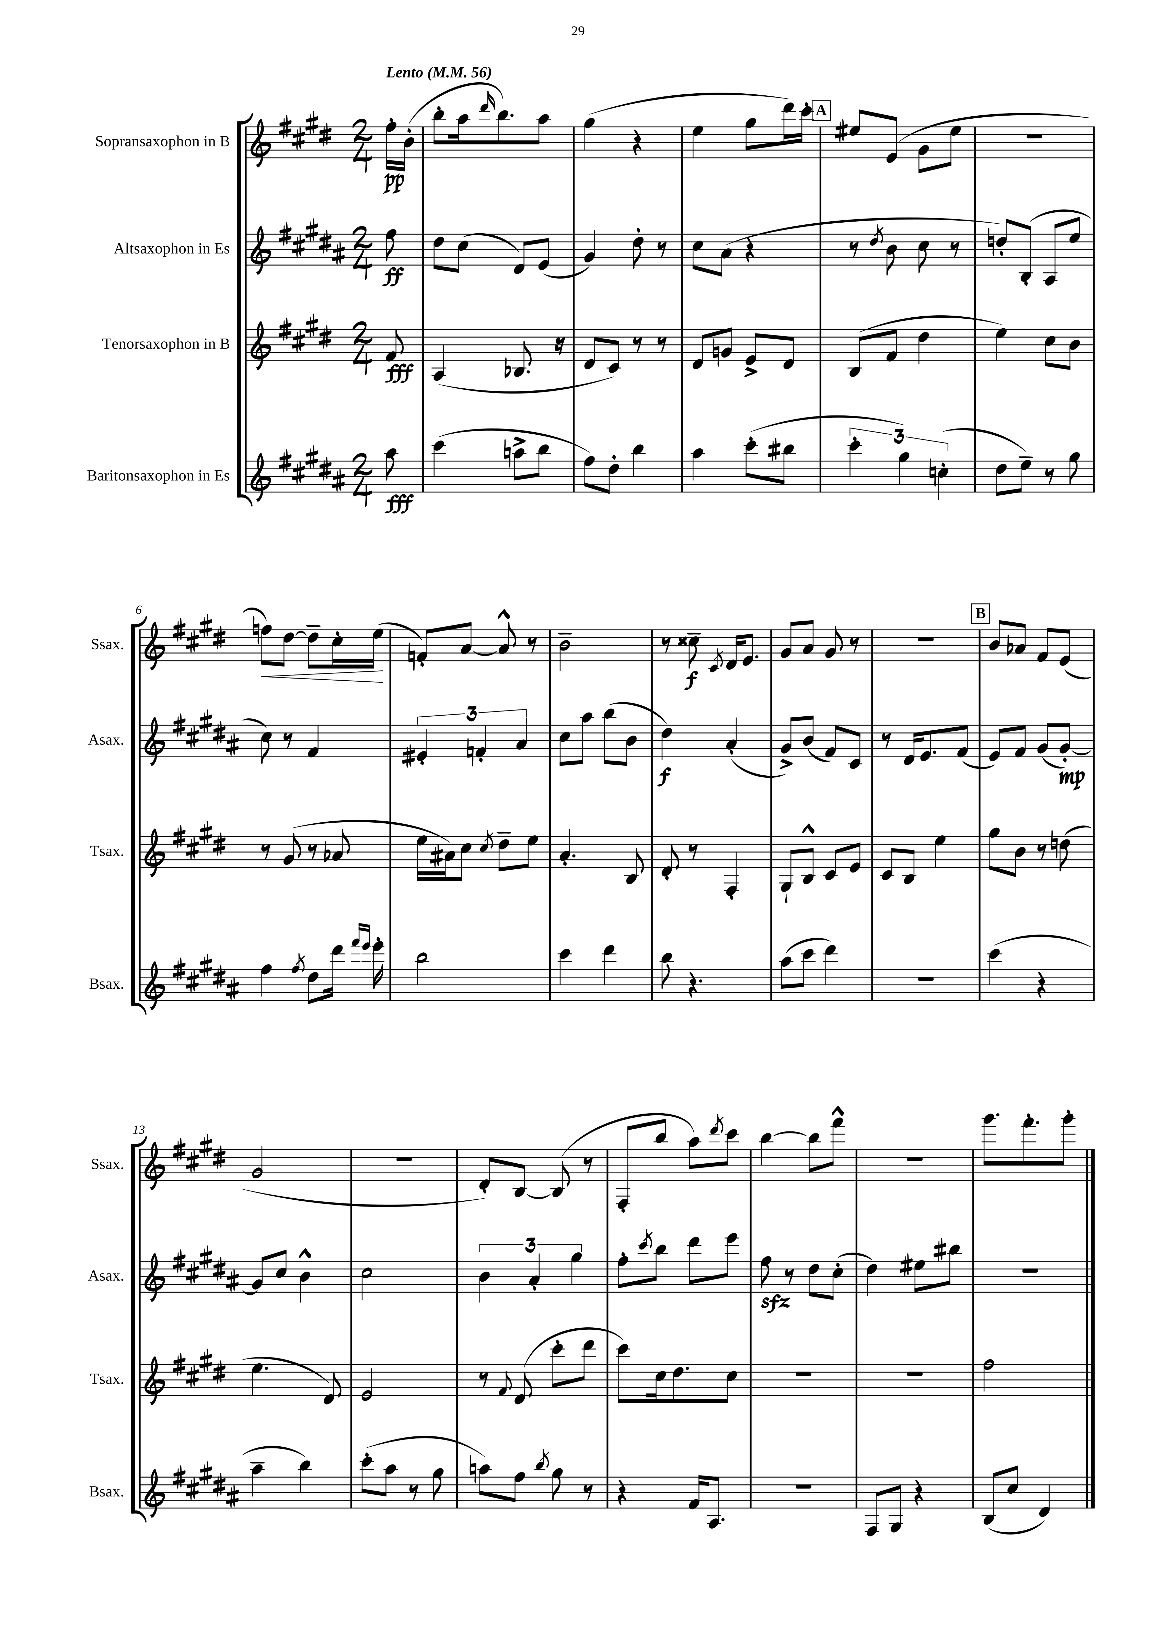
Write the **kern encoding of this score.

**kern	**dynam	**kern	**dynam	**kern	**dynam	**kern	**dynam
*part4	*part4	*part3	*part3	*part2	*part2	*part1	*part1
*staff4	*staff4	*staff3	*staff3	*staff2	*staff2	*staff1	*staff1
*I"Baritonsaxophon in Es	*	*I"Tenorsaxophon in B	*	*I"Altsaxophon in Es	*	*I"Sopransaxophon in B	*
*I'Bsax.	*	*I'Tsax.	*	*I'Asax.	*	*I'Ssax.	*
*clefG2	*	*clefG2	*	*clefG2	*	*clefG2	*
*k[f#c#g#d#a#]	*	*k[f#c#g#d#]	*	*k[f#c#g#d#a#]	*	*k[f#c#g#d#]	*
*M2/4	*	*M2/4	*	*M2/4	*	*M2/4	*
*MM56	*	*MM56	*	*MM56	*	*MM56	*
=	=	=	=	=	=	=	=
!	!	!	!	!	!	!LO:TX:a:B:t=Lento	!
8aa#\	fff	8f#/	fff	8ff#\	ff	16ff#'\LL	pp
.	.	.	.	.	.	(16b'\JJ	.
=1	=1	=1	=1	=1	=1	=1	=1
(4ccc#\	.	(4A/	.	8dd#\L	.	8bb'\L	.
.	.	.	.	(8cc#\J	.	16aa\k	.
.	.	.	.	.	.	16qqddd#/	.
.	.	.	.	.	.	8.bb\)	.
8aan^\L	.	8.B-X/	.	8d#/L)	.	.	.
8bb\J	.	.	.	(8e/J	.	8aa\J	.
.	.	16r	.	.	.	.	.
=2	=2	=2	=2	=2	=2	=2	=2
8ff#\L)	.	8d#/L	.	4g#/)	.	(4gg#\	.
8dd#'\J	.	8c#/J)	.	.	.	.	.
4bb\	.	8r	.	8dd#'\	.	4r	.
.	.	8r	.	8r	.	.	.
=3	=3	=3	=3	=3	=3	=3	=3
4aa#\	.	8d#/L	.	8cc#\L	.	4ee\	.
.	.	8gn/J	.	(8a#\J	.	.	.
(8ccc#'\L	.	8e^/L	.	4r	.	8gg#\L	.
8bb#X\J	.	8d#/J	.	.	.	16ddd#\L)	.
.	.	.	.	.	.	16ccc#'\JJ	.
!!LO:REH:place=s1:t=A
=4	=4	=4	=4	=4	=4	=4	=4
6ccc#'\	.	(8B/L	.	8r	.	8ee#X/L	.
.	.	.	.	8qdd#/	.	.	.
.	.	8f#/J	.	8b\	.	(8e/J	.
6gg#\)	.	.	.	.	.	.	.
.	.	4dd#\	.	8cc#\	.	8g#\L	.
(6ccn'\	.	.	.	.	.	.	.
.	.	.	.	8r	.	8ee#\J	.
=5	=5	=5	=5	=5	=5	=5	=5
8dd#\L	.	4ee\)	.	8ddn'/L)	.	2r	.
8ee~\J)	.	.	.	(8B'/J	.	.	.
8r	.	8cc#\L	.	8A#/L	.	.	.
8gg#\	.	8b\J	.	8ee/J	.	.	.
!!LO:LB:g=z
=6	=6	=6	=6	=6	=6	=6	=6
!	!	!	!	!	!	!	!LO:HP:b
4ff#\	.	8r	.	8cc#\)	.	8ffn\L)	<
.	.	(8g#/	.	8r	.	[8dd#\J	.
8qff#/	.	.	.	.	.	.	.
8dd#\L	.	8r	.	4f#/	.	8dd#~\L]	.
16ddd#\Jk	.	8a-X/	.	.	.	16cc#'\L	.
16qqfff#/LL	.	.	.	.	.	.	.
16qqeee/JJ	.	.	.	.	.	.	.
16eee'\	.	.	.	.	.	(16ee\JJ	.
.	.	.	.	.	.	.	[
=7	=7	=7	=7	=7	=7	=7	=7
2bb\	.	16ee\LL	.	6e#X'/	.	8fn'/L)	.
.	.	16a#X\J)	.	.	.	.	.
.	.	8cc#\J	.	.	.	[8a/J	.
.	.	.	.	6fn'/	.	.	.
.	.	8qcc#/	.	.	.	.	.
.	.	8dd#~\L	.	.	.	8a^^/]	.
.	.	.	.	6a#/	.	.	.
.	.	8ee\J	.	.	.	8r	.
=8	=8	=8	=8	=8	=8	=8	=8
4ccc#\	.	4.a'/	.	8cc#\L	.	2b~\	.
.	.	.	.	8aa#\J	.	.	.
4ddd#\	.	.	.	(8bb\L	.	.	.
.	.	8B/	.	8b\J	.	.	.
=9	=9	=9	=9	=9	=9	=9	=9
8bb\	.	8d#'/	.	4dd#\)	f	8r	.
4.r	.	8r	.	.	.	8cc##X~\	f
.	.	.	.	.	.	8qc#/	.
.	.	4F#'/	.	(4a#'/	.	16d#/KL	.
.	.	.	.	.	.	8.e/J	.
=10	=10	=10	=10	=10	=10	=10	=10
(8aa#\L	.	8G#`/L	.	8g#^/L)	.	8g#/L	.
8ccc#\J	.	8B^^/J	.	(8b/J	.	8a/J	.
4ddd#\)	.	8c#/L	.	8f#/L)	.	8g#/	.
.	.	8e/J	.	8c#/J	.	8r	.
=11	=11	=11	=11	=11	=11	=11	=11
2r	.	8c#/L	.	8r	.	2r	.
.	.	8B/J	.	16d#/KL	.	.	.
.	.	.	.	8.e/	.	.	.
.	.	4ee\	.	.	.	.	.
.	.	.	.	(8f#/J	.	.	.
!!LO:REH:place=s1:t=B
=12	=12	=12	=12	=12	=12	=12	=12
(4ccc#\	.	8gg#\L	.	8e/L)	.	8b/L	.
.	.	8b\J	.	8f#/J	.	8a-X/J	.
4r	.	8r	.	(8g#/L	.	8f#/L	.
.	.	(8ddn\	.	[8g#'/J)	mp	(8e/J	.
!!LO:LB:g=z
=13	=13	=13	=13	=13	=13	=13	=13
4aa#~\	.	4.ee\	.	8g#/L]	.	2g#/	.
.	.	.	.	8cc#/J	.	.	.
4bb\)	.	.	.	4b^^\	.	.	.
.	.	8d#/)	.	.	.	.	.
=14	=14	=14	=14	=14	=14	=14	=14
(8ccc#'\L	.	2e/	.	2cc#\	.	2r	.
8aa#\J	.	.	.	.	.	.	.
8r	.	.	.	.	.	.	.
8gg#\	.	.	.	.	.	.	.
=15	=15	=15	=15	=15	=15	=15	=15
8aan\L)	.	8r	.	6b\	.	8d#'/L)	.
.	.	8qqf#/	.	.	.	.	.
8ff#\J	.	(8d#/	.	.	.	[8B/J	.
.	.	.	.	6a#'/	.	.	.
8qbb/	.	.	.	.	.	.	.
8gg#\	.	8ccc#'\L	.	.	.	(8B/]	.
.	.	.	.	6gg#\	.	.	.
8r	.	8ddd#\J	.	.	.	8r	.
=16	=16	=16	=16	=16	=16	=16	=16
4r	.	8ccc#\L)	.	8ff#'\L	.	8F#'/L	.
.	.	.	.	8qccc#/	.	.	.
.	.	16cc#\k	.	8bb\J	.	8bb/J	.
.	.	8.dd#\	.	.	.	.	.
16f#/KL	.	.	.	8ddd#\L	.	8aa\L)	.
8.A#/J	.	.	.	.	.	.	.
.	.	.	.	.	.	8qddd#/	.
.	.	8cc#\J	.	8eee\J	.	8ccc#\J	.
=17	=17	=17	=17	=17	=17	=17	=17
2r	.	2r	.	8ff#zz\	.	[4bb\	.
.	.	.	.	8r	.	.	.
.	.	.	.	8dd#\L	.	8bb\L]	.
.	.	.	.	(8cc#'\J	.	8fff#^^\J	.
=18	=18	=18	=18	=18	=18	=18	=18
8F#/L	.	2r	.	4dd#\)	.	2r	.
8G#/J	.	.	.	.	.	.	.
4r	.	.	.	8ee#X\L	.	.	.
.	.	.	.	8bb#X\J	.	.	.
=19	=19	=19	=19	=19	=19	=19	=19
(8B/L	.	2ff#\	.	2r	.	8.ggg#\L	.
8cc#/J	.	.	.	.	.	.	.
.	.	.	.	.	.	8.fff#'\	.
4d#/)	.	.	.	.	.	.	.
.	.	.	.	.	.	8ggg#'\J	.
==	==	==	==	==	==	==	==
*-	*-	*-	*-	*-	*-	*-	*-
